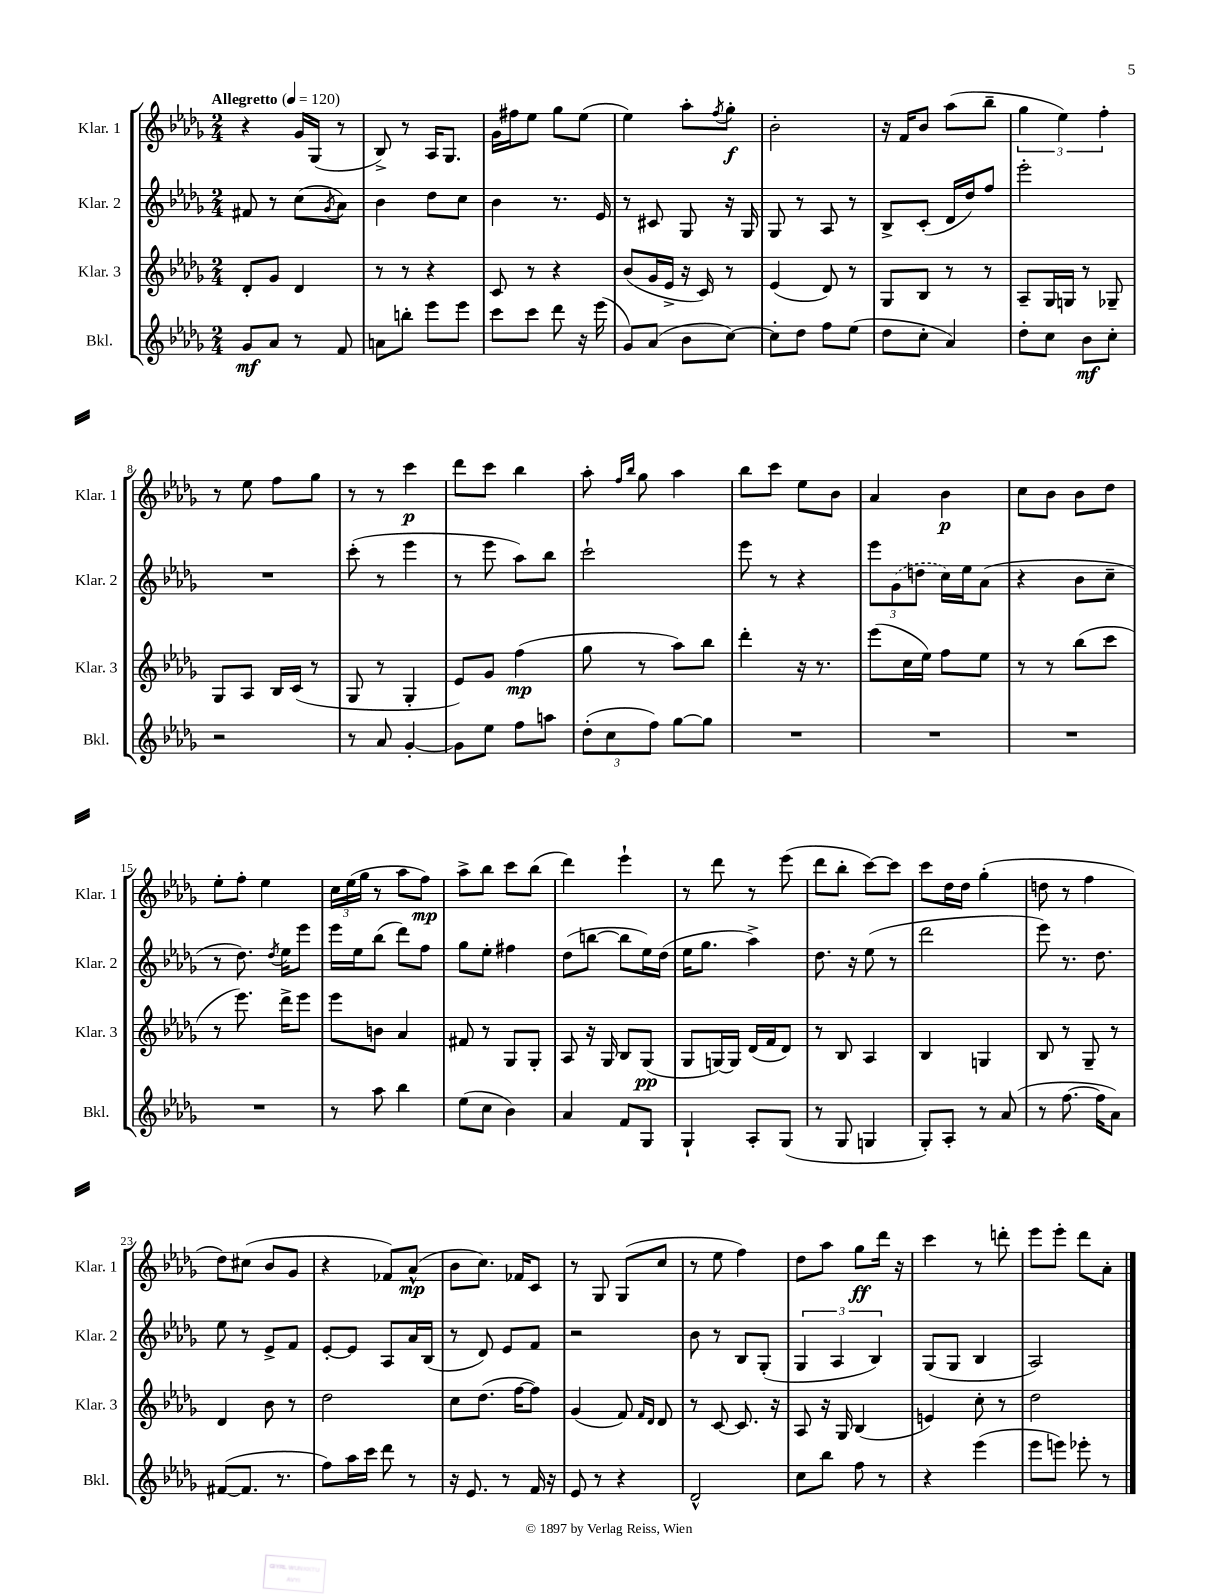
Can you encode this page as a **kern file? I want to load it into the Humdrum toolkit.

**kern	**kern	**kern	**kern
*staff4	*staff3	*staff2	*staff1
*clefG2	*clefG2	*clefG2	*clefG2
*k[b-e-a-d-g-]	*k[b-e-a-d-g-]	*k[b-e-a-d-g-]	*k[b-e-a-d-g-]
*M2/4	*M2/4	*M2/4	*M2/4
*MM120	*MM120	*MM120	*MM120
8g-	8d-'	8f#	4r
8a-	8g-	8r	.
8r	4d-	(8cc	16g-
.	.	.	(16G-
.	.	8qg-	.
8f	.	8a-)	8r
=	=	=	=
8a	8r	4b-	8B-^)
8bb'	8r	.	8r
8eee-	4r	8dd-	16A-
.	.	.	8.G-
8eee-	.	8cc	.
=	=	=	=
8ccc	8c	4b-	16g-
.	.	.	16ff#
8ccc	8r	.	8ee-
8ddd-	4r	8.r	8gg-
16r	.	.	(8ee-
(16eee-	.	16e-	.
=	=	=	=
8g-)	(8b-	8r	4ee-)
(8a-	16g-	8c#	.
.	16e-^	.	.
8b-	16r	8G-	8aa-'
.	16c)	.	.
.	.	.	8qff
[8cc)	8r	16r	8gg-'
.	.	16G-	.
=	=	=	=
8cc']	(4e-	8G-	2b-'
8dd-	.	8r	.
8ff	8d-)	8A-	.
(8ee-	8r	8r	.
=	=	=	=
8dd-	8G-	8B-^	16r
.	.	.	16f
8cc'	8B-	(8c'	8b-
4a-)	8r	16d-	(8aa-
.	.	16dd-)	.
.	8r	8ff	8bb-~
=	=	=	=
8dd-'	8A-~	2eee-'	6gg-
8cc	16G-	.	.
.	.	.	6ee-)
.	16G	.	.
8b-	8r	.	.
.	.	.	6ff'
8cc'	8G-~	.	.
=	=	=	=
2r	8G-	2r	8r
.	8A-	.	8ee-
.	16B-	.	8ff
.	(16c	.	.
.	8r	.	8gg-
=	=	=	=
8r	8G-	(8ccc'	8r
8a-	8r	8r	8r
[4g-'	4G-'	4eee-	4ccc
=	=	=	=
8g-]	8e-)	8r	8ddd-
8ee-	8g-	8eee-	8ccc
8ff	(4ff	8aa-)	4bb-
8aa	.	8bb-	.
=	=	=	=
(12dd-'	8gg-	2ccc`	8aa-'
12cc	.	.	.
.	.	.	16qqff
.	.	.	16qqbb-
.	8r	.	8gg-
12ff)	.	.	.
[8gg-	8aa-)	.	4aa-
8gg-]	8bb-	.	.
=	=	=	=
2r	4ddd-'	8eee-	8bb-
.	.	8r	8ccc
.	16r	4r	8ee-
.	8.r	.	.
.	.	.	8b-
=	=	=	=
2r	(8eee-	12eee-	4a-
.	.	(12g-	.
.	16cc	.	.
.	.	12dd	.
.	16ee-)	.	.
.	8ff	16cc)	4b-
.	.	16ee-	.
.	8ee-	(8a-	.
=	=	=	=
2r	8r	4r	8cc
.	8r	.	8b-
.	(8bb-	8b-	8b-
.	8ccc	8cc~	8dd-
=	=	=	=
2r	8r	8r	8ee-'
.	8.eee-)	8.dd-)	8ff'
.	.	.	4ee-
.	.	8qdd-	.
.	16ddd-^	16ee-	.
.	8eee-	8eee-	.
=	=	=	=
8r	8eee-	16eee-	24cc
.	.	.	(24ee-
.	.	16ee-	.
.	.	.	24gg-
8aa-	8b	(8bb-	8r
4bb-	4a-	8ddd-)	8aa-
.	.	8ff	8ff)
=	=	=	=
(8ee-	8f#	8gg-	8aa-^
8cc	8r	8ee-'	8bb-
4b-)	8G-	4ff#	8ccc
.	8G-'	.	(8bb-
=	=	=	=
4a-	8A-	(8dd-	4ddd-)
.	16r	[8bb	.
.	16G-	.	.
8f	8B-	8bb]	4eee-`
8G-	(8G-	16ee-)	.
.	.	(16dd-	.
=	=	=	=
4G-`	8G-	16ee-	8r
.	.	8.gg-	.
.	[16G)	.	8ddd-
.	16G]	.	.
8A-'	(16d-	4aa-^)	8r
.	16f	.	.
(8G-	8d-)	.	(8eee-
=	=	=	=
8r	8r	8.dd-	8ddd-
8G-	8B-	.	8bb-'
.	.	16r	.
4G	4A-	(8ee-	[8ccc)
.	.	8r	8ccc]
=	=	=	=
8G-')	4B-	2ddd-	8ccc
8A-'	.	.	16dd-
.	.	.	16dd-
8r	4G	.	(4gg-'
(8a-	.	.	.
=	=	=	=
8r	8B-	8eee-)	8dd
[8.ff	8r	8.r	8r
.	8G-~	.	4ff
16ff]	.	8.dd-	.
8a-)	8r	.	.
=	=	=	=
([8f#	4d-	8ee-	8dd-)
8.f#]	.	8r	(8cc#
.	8b-	8e-^	8b-
8.r	.	.	.
.	8r	8f	8g-
=	=	=	=
8ff)	2dd-	[8e-'	4r
16aa-	.	8e-]	.
16ccc	.	.	.
8ddd-	.	8A-	8f-)
8r	.	16a-	(8a-^^
.	.	(16B-	.
=	=	=	=
16r	8cc	8r	8b-
8.e-	.	.	.
.	(8.dd-	8d-)	8.cc)
8r	.	8e-	.
.	[16ff	.	16f-
16f	8ff])	8f	8c
16r	.	.	.
=	=	=	=
8e-	(4g-	2r	8r
8r	.	.	8G-
4r	8f)	.	(8G-
.	16qqf	.	.
.	16qqd-	.	.
.	8d-	.	8cc
=	=	=	=
2d-^^	8r	8b-	8r
.	[8c	8r	8ee-
.	8.c]	8B-	4ff)
.	.	(8G-'	.
.	16r	.	.
=	=	=	=
8cc	8A-	6G-	8dd-
8bb-	16r	.	8aa-
.	.	6A-	.
.	16G-	.	.
8ff	(4B-	.	8gg-
.	.	6B-)	.
8r	.	.	16ddd-
.	.	.	16r
=	=	=	=
4r	4e)	(8G-	4ccc
.	.	8G-	.
(4eee-	8cc'	4B-	8r
.	8r	.	8ddd'
=	=	=	=
8eee-	2dd-	2A-)	8eee-
8eee)	.	.	8eee-'
8eee-'	.	.	8ddd-
8r	.	.	8a-'
==	==	==	==
*-	*-	*-	*-
